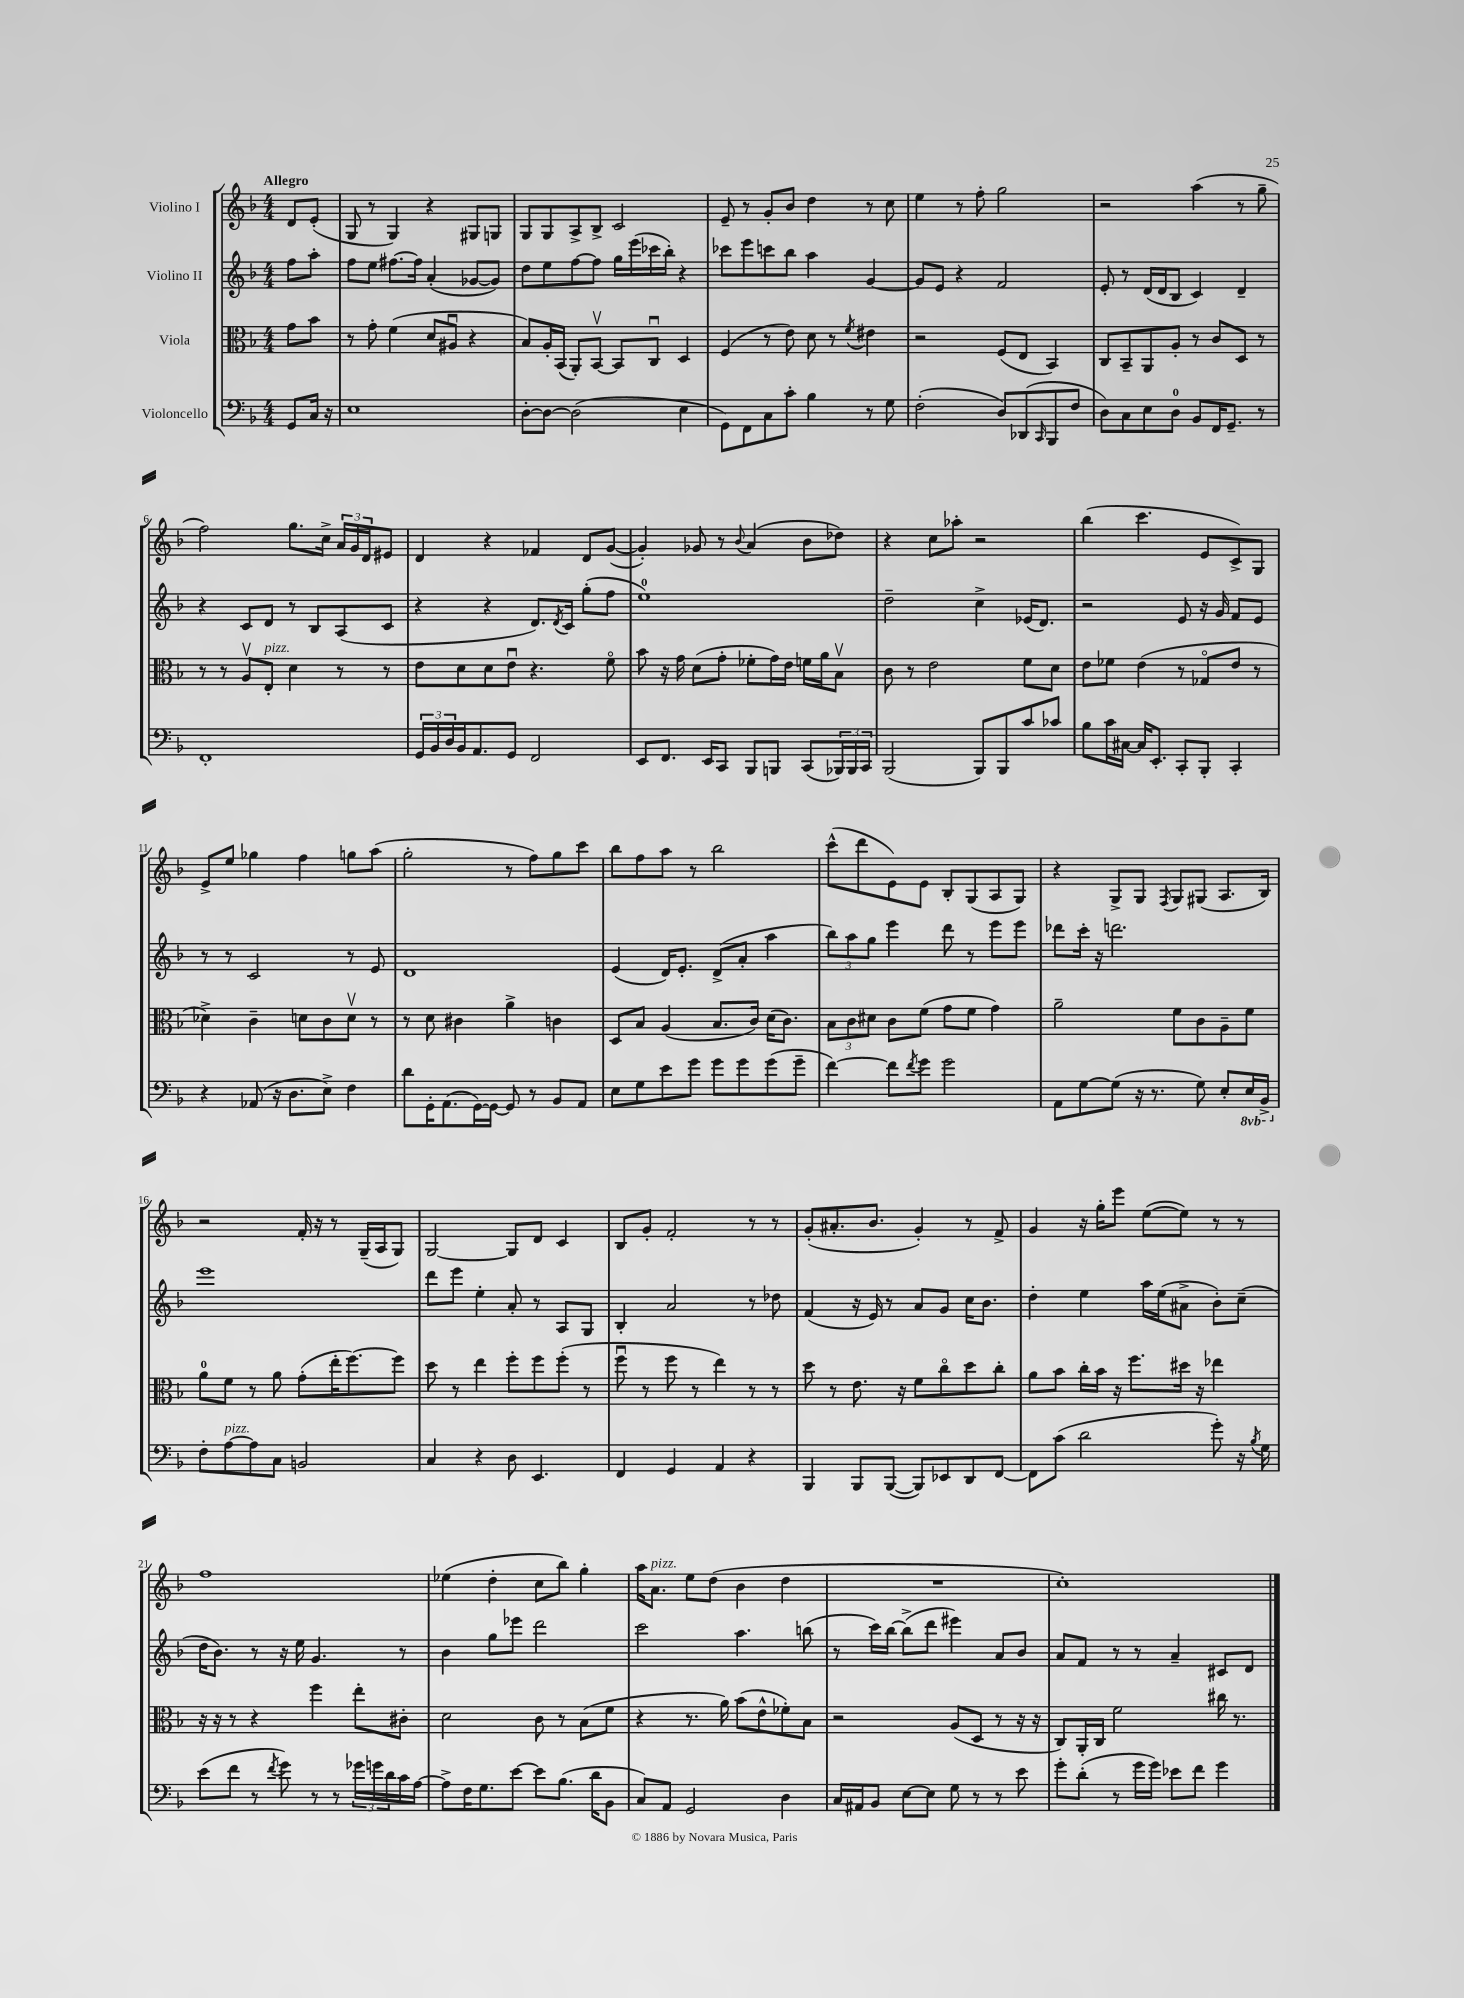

**kern	**kern	**kern	**kern
*staff4	*staff3	*staff2	*staff1
*clefF4	*clefC3	*clefG2	*clefG2
*k[b-]	*k[b-]	*k[b-]	*k[b-]
*M4/4	*M4/4	*M4/4	*M4/4
8GG	8g	8ff	8d
16C	8b-	8aa'	(8e'
16r	.	.	.
=	=	=	=
1E	8r	8ff	8G
.	8g'	8ee	8r
.	(4f	[8.ff#	4G)
.	.	16ff#]	.
.	8d	(4a'	4r
.	8A#u	.	.
.	4r	[8g-	8G#
.	.	8g-])	8G
=	=	=	=
[8D'	8B-)	8dd	8G
8D_	16A'	8ee	8G
.	(16BB-	.	.
(2D]	8AA')	[8ff	8A^
.	[8BB-v	8ff]	8B-^
.	8BB-]	16gg	2c
.	.	(16eee	.
.	8Cu	16ccc-	.
.	.	16bb-')	.
4E	4D	4r	.
=	=	=	=
8GG)	(4F	8ccc-	8e~
8FF	.	8eee	8r
8C	8r	8ccc	8g'
8c'	8e)	8bb-	8b-
4B-	8d	4aa	4dd
.	8r	.	.
.	8qf	.	.
8r	4e#	[4g	8r
8G	.	.	8cc
=	=	=	=
(2F'	2r	8g]	4ee
.	.	8e	.
.	.	4r	8r
.	.	.	8ff'
8D)	(8F	2f	2gg
(8DD-	8E	.	.
16qqCC	.	.	.
8BBB-	4BB-)	.	.
8F	.	.	.
=	=	=	=
8D)	8C	8e'	2r
8C	8BB-~	8r	.
8E	8AA	(16d	.
.	.	16d	.
8D	8A'	8B-	.
8BB-	8r	4c)	(4aa
16FF	8c	.	.
8.GG~	.	.	.
.	8D	4d~	8r
8r	8r	.	8gg~
=	=	=	=
1FF'	8r	4r	2ff)
.	8r	.	.
.	8Av	8c	.
.	8E'	8d	.
.	4d	8r	8.gg
.	.	8B-	.
.	.	.	16cc^
.	8r	(8A	24a
.	.	.	24g
.	.	.	24d
.	8r	8c	8e#
=	=	=	=
24GG	8e	4r	4d
24BB-	.	.	.
24D	.	.	.
16BB-	8d	.	.
8.AA	.	.	.
.	8d	4r	4r
8GG	8eu	.	.
2FF	4.r	8.d)	4f-
.	.	8qd	.
.	.	16c	.
.	.	(8gg'	8d
.	8fo	8ff	([8g
=	=	=	=
8EE	8b-	1ee)	4g'])
8.FF	16r	.	.
.	16g	.	.
.	(8d	.	8g-
16EE	.	.	.
8CC	8g'	.	8r
.	.	.	8qqb-
8BBB-	8f-'	.	(4a
8BBB	16g)	.	.
.	16e	.	.
(8CC	16f	.	8b-
.	16a	.	.
24BBB-)	8B-v	.	8dd-)
24BBB-	.	.	.
24CC	.	.	.
=	=	=	=
(2BBB-	8c	2dd~	4r
.	8r	.	.
.	2e	.	8cc
.	.	.	8aa-'
8BBB-)	.	4cc^	2r
8BBB-	.	.	.
8c	8f	(16e-	.
.	.	8.d)	.
8c-	8d	.	.
=	=	=	=
8B-	8e	2r	(4bb-
16c	8f-	.	.
[16C#	.	.	.
16C#]	(4e	.	4.ccc
8.EE'	.	.	.
8CC'	8r	8e	.
8BBB-'	8G-o	16r	8e
.	.	16g	.
4CC'	8e	8f	8c^)
.	8r	8e	8G
=	=	=	=
4r	4d-^)	8r	8e^
.	.	8r	8ee
(8AA-	4c~	2c	4gg-
16r	.	.	.
8.D	.	.	.
.	8d	.	4ff
8E^)	8c	.	.
4F	8dv	8r	8gg
.	8r	8e	(8aa
=	=	=	=
8d	8r	1d	2gg'
16GG'	8d	.	.
(8.AA	.	.	.
.	4c#	.	.
[16GG)	.	.	.
16GG_	.	.	.
8GG]	4a^	.	8r
8r	.	.	8ff)
8BB-	4c	.	8gg
8AA	.	.	8ccc
=	=	=	=
8E	8D	(4e	8bb-
8G	8B-	.	8ff
8e	(4A	16d)	8aa
.	.	8.e'	.
8g	.	.	8r
8g	8.B-	(8d^	2bb-
8g	.	8a'	.
.	16c)	.	.
(8g	(16d	4aa	.
.	8.c)	.	.
8g~	.	.	.
=	=	=	=
[4f)	12B-	12bb-)	(8ccc^^
.	12c	12aa	.
.	.	.	8ddd
.	12d#	12gg	.
8f]	8c	4eee	8e)
8qf	.	.	.
8g	(8f	.	8e
2g	8g	8ddd	8B-'
.	8f	8r	(8G
.	4g)	8eee	8A
.	.	8eee	8G)
=	=	=	=
8AA	2a~	8ddd-	4r
[8G	.	16ccc'	.
.	.	16r	.
(8G]	.	2.ddd	8G^
16r	.	.	8G
8.r	.	.	.
.	.	.	8qF
.	8f	.	8G
8G)	8c	.	(8G#
8E'	8A~	.	8.A
16EE	8f	.	.
16BBB-^	.	.	16B-)
=	=	=	=
8F'	8a	1eee	2r
[8A	8f	.	.
8A]	8r	.	.
8C	8a	.	.
2BB	(8g'	.	16f'
.	.	.	16r
.	16ee'	.	8r
.	[8.ff)	.	.
.	.	.	(16G~
.	.	.	16A
.	8ff]	.	8G)
=	=	=	=
4C	8dd	8ddd	[2G
.	8r	8eee	.
4r	4ee	4ee'	.
8D	8ff'	8a'	8G]
4.EE	8ff	8r	8d
.	(8ff'	8A	4c
.	8r	8G	.
=	=	=	=
4FF	8ffu	4B-'	8B-
.	8r	.	8g'
4GG	8ff	2a	2f'
.	8r	.	.
4AA	4ee)	.	.
4r	8r	8r	8r
.	8r	8dd-	8r
=	=	=	=
4BBB-	8dd	(4f	(8g'
.	8r	.	8.a#'
8BBB-	8.e	16r	.
.	.	16e)	8.b-
([8BBB-	.	8r	.
.	16r	.	.
8BBB-])	8f	8a	4g')
8EE-	8cco	8g	.
8DD	8dd	16cc	8r
.	.	8.b-	.
[8FF	8cc'	.	8f^
=	=	=	=
8FF]	8a	4dd'	4g
(8c	8b-	.	.
2d	16cc'	4ee	16r
.	16b-	.	16gg'
.	16r	.	8eee
.	8.ff	.	.
.	.	16aa	([8ee
.	.	(16ee	.
.	16dd#	8a#^	8ee])
.	16r	.	.
8g')	4ee-	8b-')	8r
16r	.	(8cc~	8r
8qB-	.	.	.
16G	.	.	.
=	=	=	=
(8e	16r	16dd	1ff
.	16r	8.b-)	.
8f	8r	.	.
8r	4r	8r	.
8qf	.	.	.
8g)	.	16r	.
.	.	16ee	.
8r	4ff	4.g	.
8r	.	.	.
24g-	8ee'	.	.
24g	.	.	.
24d	.	.	.
16c	8c#'	8r	.
[16A	.	.	.
=	=	=	=
8A^]	2d	4b-	(4ee-
16F	.	.	.
8.G	.	.	.
.	.	8gg	4dd'
[8e	.	8eee-	.
8e]	8c	2ddd	8cc
(8.B-	8r	.	8bb-)
.	(8B-	.	4gg'
16d	.	.	.
8BB-	8f	.	.
=	=	=	=
8C)	4r	2ccc	16aa
.	.	.	8.a
8AA	.	.	.
2GG	8.r	.	8ee
.	.	.	(8dd
.	16a)	.	.
.	(8b-	4.aa	4b-
.	8e^^	.	.
4D	8f-')	.	4dd
.	8B-	(8bb	.
=	=	=	=
16C	2r	8r	1r
16AA#	.	.	.
8BB-	.	16ccc)	.
.	.	[16bb-	.
[8E	.	(8bb-^]	.
8E]	.	8ddd	.
8G	(8A	4eee#)	.
8r	8D	.	.
8r	8r	8a	.
8e	16r	8b-	.
.	16r	.	.
=	=	=	=
8g'	8C)	8a	1cc')
(8d'	16AA'	8f	.
.	16C	.	.
8r	2f	8r	.
16g	.	8r	.
16g)	.	.	.
8e-	.	4a~	.
8f	.	.	.
4g	16cc#	8c#	.
.	8.r	.	.
.	.	8d	.
==	==	==	==
*-	*-	*-	*-
